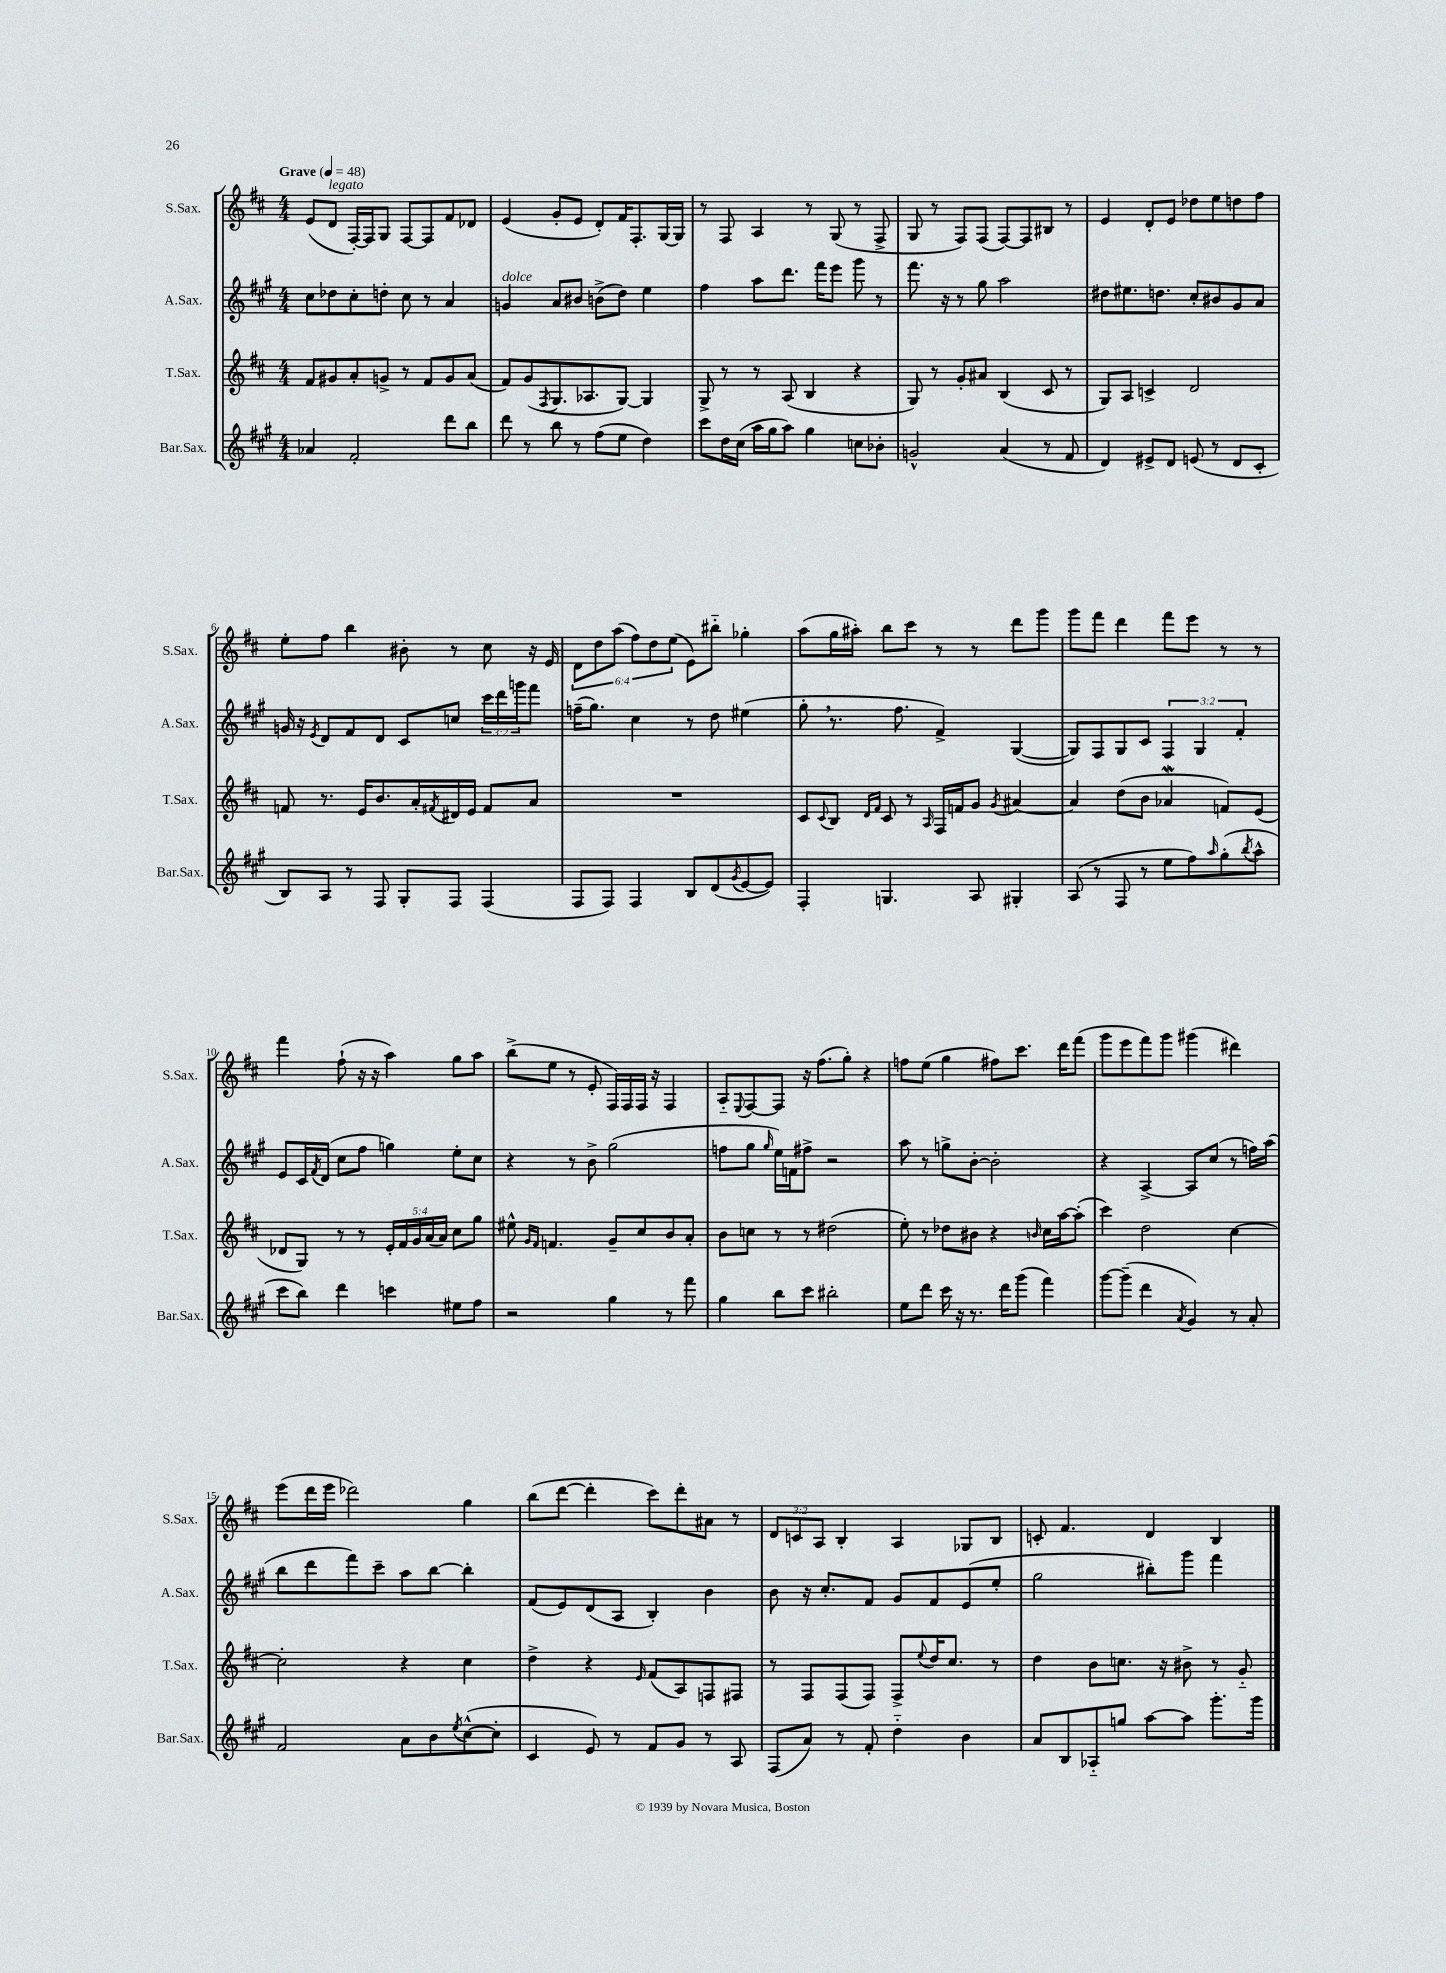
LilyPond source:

<<
\new StaffGroup <<
\new Staff = "s0" \with { instrumentName = "S.Sax." shortInstrumentName = "S.Sax." } {
    \clef treble \key d \major \numericTimeSignature \time 4/4 \override Staff.TupletNumber.text = #tuplet-number::calc-fraction-text \tempo "Grave" 4 = 48
    e'8( d'8^\markup { \italic "legato" } fis16~-.) fis16 g8 fis8~ fis8 fis'8 des'8 |
    e'4( g'8-. e'8 d'8-.) fis'16 fis8.-. g16~ g16 |
    r8 fis8 a4 r8 g8( r8 fis8-> |
    g8 r8 fis8) fis8( fis8~) fis8 bis8 r8 |
    e'4 d'8-. e'8 des''8 e''8 d''8 fis''8 |
    e''8-. fis''8 b''4 bis'8-. r8 cis''8 r16 e'16 |
    \tuplet 6/4 { d'8 d''8 a''8( fis''8) d''8 e''8( } e'8) bis''8-_ ges''4-. |
    a''8( g''16 ais''16-.) b''8 cis'''8 r8 r8 d'''8 g'''8 |
    g'''8 fis'''8 d'''4 fis'''8 e'''8 r8 r8 |
    fis'''4 fis''8-!( r16 r16 a''4) g''8 a''8 |
    b''8->( e''8 r8 e'8-. fis16) fis16 fis16 r16 fis4 |
    a8-_ \appoggiatura { e8 } fis8~ fis8 r16 fis''8.( g''8-.) r4 |
    f''8 e''8( g''4 fis''8) cis'''8. d'''16 fis'''8( |
    g'''8 e'''8 fis'''8) g'''8 gis'''4( dis'''4) |
    e'''8( d'''16 e'''16 des'''2) g''4 |
    b''8( d'''8~ d'''4-. cis'''8) d'''8-. ais'8 r8 |
    \tuplet 3/2 { d'8 c'8 a8 } b4-. a4 ges8 b8 |
    c'8-. fis'4. d'4 b4 \bar "|." |
}
\new Staff = "s1" \with { instrumentName = "A.Sax." shortInstrumentName = "A.Sax." } {
    \clef treble \key a \major \numericTimeSignature \time 4/4 \override Staff.TupletNumber.text = #tuplet-number::calc-fraction-text
    cis''8 des''8 cis''8-. d''8-. cis''8 r8 a'4 |
    g'4^\markup { \italic "dolce" } a'8 bis'8 b'8->( d''8) e''4 |
    fis''4 a''8 d'''8. fis'''16 e'''8 gis'''8 r8 |
    fis'''8. r16 r8 gis''8 a''2 |
    dis''8 eis''8. d''8. cis''8-. bis'8 gis'8 a'8 |
    g'16 r16 \acciaccatura { e'8 } d'8 fis'8 d'8 cis'8 c''8 \tuplet 3/2 { cis'''16 d'''16 g'''16 } fis'''8 |
    f''16--( gis''8.) cis''4 r8 d''8 eis''4( |
    gis''8-. \breathe r8. fis''8. fis'4->) gis4~( |
    gis8) fis8 gis8 cis'8 \tuplet 3/2 { fis4 gis4 fis'4-. } |
    e'8 cis'16 \acciaccatura { fis'8 } d'16( cis''8 fis''8 g''4) e''8-. cis''8 |
    r4 r8 b'8-> gis''2( |
    f''8 gis''8 \grace { gis''16 } e''16) f'16 fis''8-> r2 |
    a''8 r8 g''8-> b'8~-. b'2-. |
    r4 a4~-> a8 cis''8( r8 f''16) a''16( |
    b''8 d'''8 fis'''8) cis'''8-- a''8 b''8~ b''4-. |
    fis'8( e'8) d'8( a8 b4-.) b'4 |
    b'8 r16 cis''8.-. fis'8 gis'8 fis'8 e'8( e''8-. |
    gis''2 bis''8-.) gis'''8 fis'''4 \bar "|." |
}
\new Staff = "s2" \with { instrumentName = "T.Sax." shortInstrumentName = "T.Sax." } {
    \clef treble \key d \major \numericTimeSignature \time 4/4 \override Staff.TupletNumber.text = #tuplet-number::calc-fraction-text
    fis'8 gis'8 a'8-. g'8-> r8 fis'8 g'8 a'8( |
    fis'8) g'8( \acciaccatura { fis8 } g8. aes8. g8~) g4 |
    g8-> r8 r8 a8( b4 r4 |
    g8) r8 g'8-. ais'8 b4( cis'8 r8 |
    g8) a8 c'4-> d'2 |
    f'8 r8. e'16 b'8. a'16-. \acciaccatura { fis'8 } dis'16 e'16 fis'8 a'8 |
    R1 |
    cis'8 \appoggiatura { cis'8 } b8 \grace { d'16 fis'16 } cis'8 r8 \grace { a16 } fis16 f'16 g'8 \acciaccatura { g'8 } ais'4~ |
    ais'4 d''8( b'8 aes'4\mordent f'8) e'8( |
    des'8 g8) r8 r8 \tuplet 5/4 { e'16-. fis'16 g'16 a'16( a'16) } cis''8 g''8 |
    eis''8-^ \grace { g'16 fis'16 } f'4. g'8-- cis''8 b'8 a'8-. |
    b'8 c''8 r8 r8 dis''2( |
    e''8-.) r8 des''8 bis'8 r4 \grace { b'16 } cis''16 a''16~ a''8-.( |
    cis'''4) d''2 cis''4~ |
    cis''2-. r4 cis''4 |
    d''4-> r4 \grace { e'16 } fis'8( a8) f8 fis8 |
    r8 fis8 fis8( fis8) fis8-> \appoggiatura { e''8 } d''16 cis''8. r8 |
    d''4 b'8 c''8. r16 bis'8-> r8 g'8-_ \bar "|." |
}
\new Staff = "s3" \with { instrumentName = "Bar.Sax." shortInstrumentName = "Bar.Sax." } {
    \clef treble \key a \major \numericTimeSignature \time 4/4
    aes'4 fis'2-. d'''8 b''8 |
    d'''8 r8 b''8 r8 fis''8( e''8 d''4) |
    cis'''8 d''16 cis''16( a''16 gis''16 a''8) gis''4 c''8 bes'8-. |
    g'2-^ a'4( r8 fis'8 |
    d'4) eis'8-> d'8 e'8( r8 d'8 cis'8-. |
    b8) a8 r8 fis8 gis8-. fis8 fis4( |
    fis8 fis8) fis4 b8 d'8( \acciaccatura { gis'8 } e'8~ e'8) |
    fis4-. g4. a8 gis4-. |
    a8( r8 fis8 r8 e''8 fis''8) \grace { a''16 } gis''8-.( \acciaccatura { b''8 } a''8-^ |
    cis'''8 b''8) d'''4 c'''4 eis''8 fis''8 |
    r2 gis''4 r8 fis'''8 |
    gis''4 b''8 cis'''8 bis''2-. |
    e''8 d'''8 cis'''16 r16 r8. d'''16 gis'''8( fis'''4) |
    gis'''8~ gis'''8--( d'''4 \acciaccatura { a'8 } gis'4) r8 a'8-. |
    fis'2 a'8 b'8 \acciaccatura { e''8 } cis''8~-^( cis''8-. |
    cis'4 e'8) r8 fis'8 gis'8 r8 a8 |
    fis8( a'8) r8 fis'8-. d''4-_ b'4 |
    a'8 b8 aes8-_ g''8 a''8~ a''8 gis'''8.-. gis'''16 \bar "|." |
}
>>
>>
